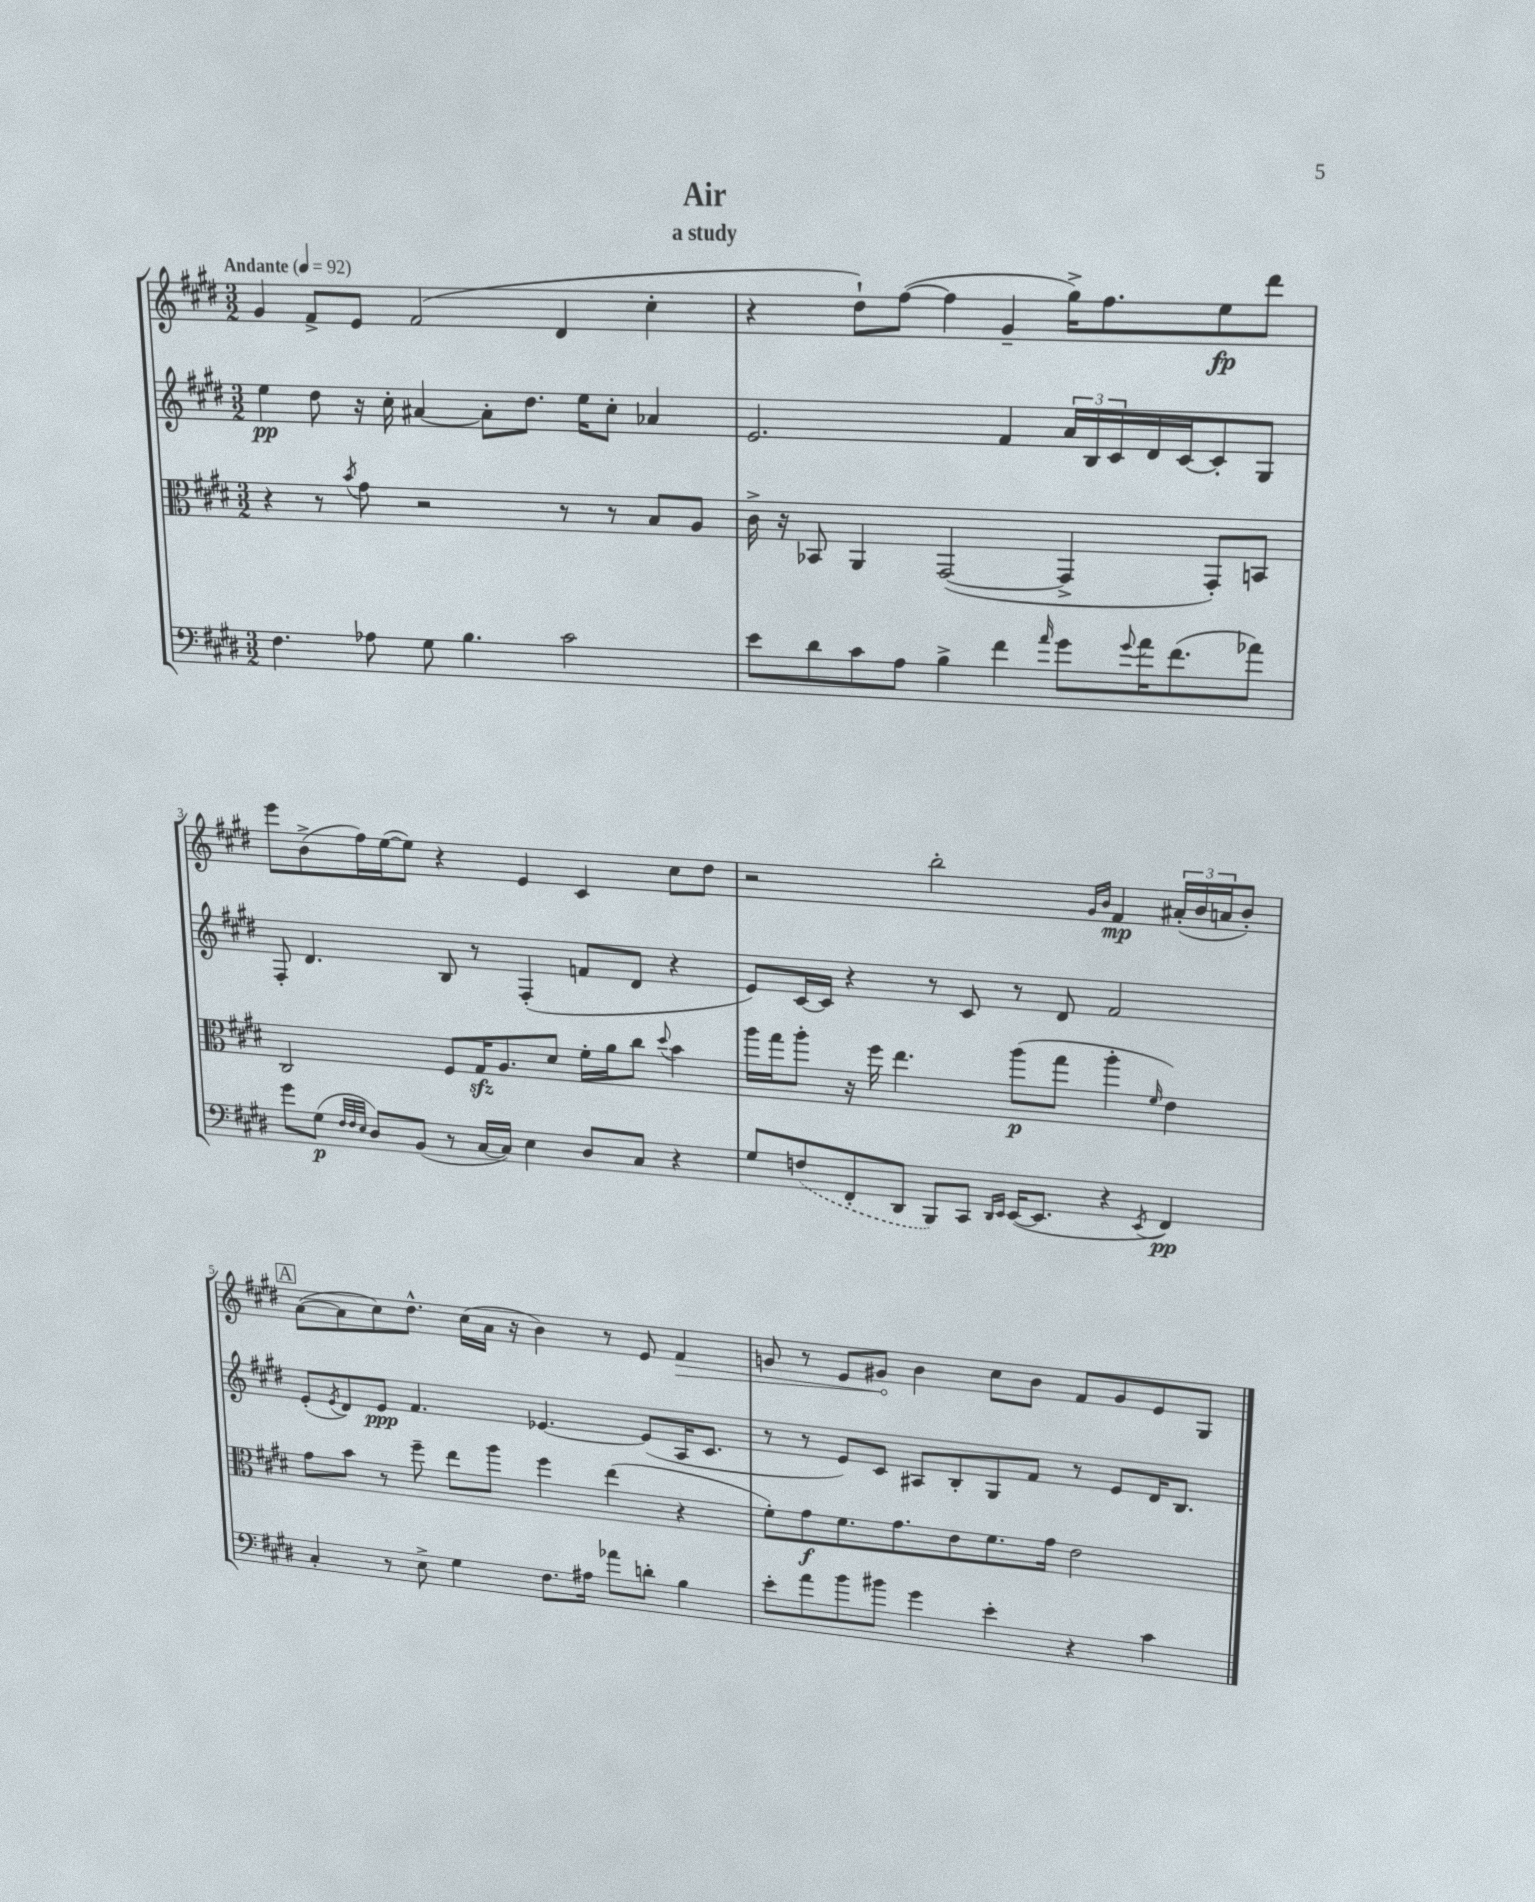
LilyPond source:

\header { title = "Air" subtitle = "a study" }
<<
\new StaffGroup <<
\new Staff = "s0" {
    \clef treble \key e \major \numericTimeSignature \time 3/2 \tempo "Andante" 4 = 92
    gis'4 fis'8-> e'8 fis'2( dis'4 cis''4-. |
    r4 dis''8-!) fis''8~( fis''4 gis'4-- gis''16->) fis''8. e''8\fp dis'''8 |
    e'''8 b'8->( fis''16) e''16~( e''8) r4 e'4 cis'4 cis''8 dis''8 |
    r2 b''2-. \grace { gis'16 b'16 } fis'4\mp \tuplet 3/2 { ais'16-.( b'16 a'16 } b'8-.) |
    \mark \markup { \box "A" } a'8~( a'8 cis''8) dis''8.-^ cis''16( a'16 r16 b'4) r8 e'8 \once \override Hairpin.circled-tip = ##t fis'4\> |
    g'8 r8 e'8 gis'8\! b'4 cis''8 b'8 fis'8 gis'8 e'8 gis8 \bar "|." |
}
\new Staff = "s1" {
    \clef treble \key e \major \numericTimeSignature \time 3/2
    e''4\pp dis''8 r16 cis''16-. ais'4~ ais'8-. dis''8. e''16 cis''8-. aes'4 |
    e'2. fis'4 \tuplet 3/2 { a'16 b16 cis'16 } dis'16 cis'16~ cis'8-. gis8 |
    fis8-. dis'4. b8 r8 fis4-.( f'8 dis'8 r4 |
    e'8) cis'16~ cis'16 r4 r8 cis'8 r8 dis'8 fis'2 |
    \mark \markup { \box "A" } e'8-.( \acciaccatura { e'8 } dis'8) e'8\ppp fis'4. ees'4.~ ees'8( a16 cis'8. |
    r8 r8 e'8) cis'8 ais8 b8-. gis8 fis'8 r8 e'8 dis'16 b8. \bar "|." |
}
\new Staff = "s2" {
    \clef alto \key e \major \numericTimeSignature \time 3/2
    r4 r8 \acciaccatura { b'8 } gis'8 r2 r8 r8 b8 a8 |
    cis'16-> r16 bes,8 a,4 gis,2~( gis,4-> gis,8-.) b,8 |
    cis2 fis8 gis16\sfz a8. dis'8 fis'16-. a'16 cis''8 \appoggiatura { dis''8 } b'4 |
    a''16 gis''16 a''8-. r16 fis''16 e''4. a''8\p( gis''8 a''4-. \grace { fis'16 } e'4) |
    \mark \markup { \box "A" } gis'8 b'8 r8 fis''8-- e''8 a''8 fis''4 e''4( r4 |
    fis'8-.) gis'8\f fis'8. gis'8. e'8 fis'8. gis'16 e'2 \bar "|." |
}
\new Staff = "s3" {
    \clef bass \key e \major \numericTimeSignature \time 3/2
    fis4. aes8 gis8 b4. cis'2 |
    e'8 dis'8 cis'8 a8 b4-> fis'4 \grace { a'16 } gis'8 \appoggiatura { gis'8 } a'16 fis'8.( aes'8) |
    gis'8 gis8\p( \grace { fis32 fis32 e32 } dis8) b,8( r8 cis16~ cis16) e4 dis8 cis8 r4 |
    gis8 \once \slurDashed f8( fis,8-. dis,8 b,,8) cis,8 \grace { dis,16 e,16 } e,16~( e,8. r4 \acciaccatura { e,8 } fis,4\pp) |
    \mark \markup { \box "A" } cis4-. r8 e8-> gis4 fis8. ais16 aes'8 d'8-. b4 |
    e'8-. a'8 b'8 bis'8 gis'4 e'4-. r4 cis'4 \bar "|." |
}
>>
>>
